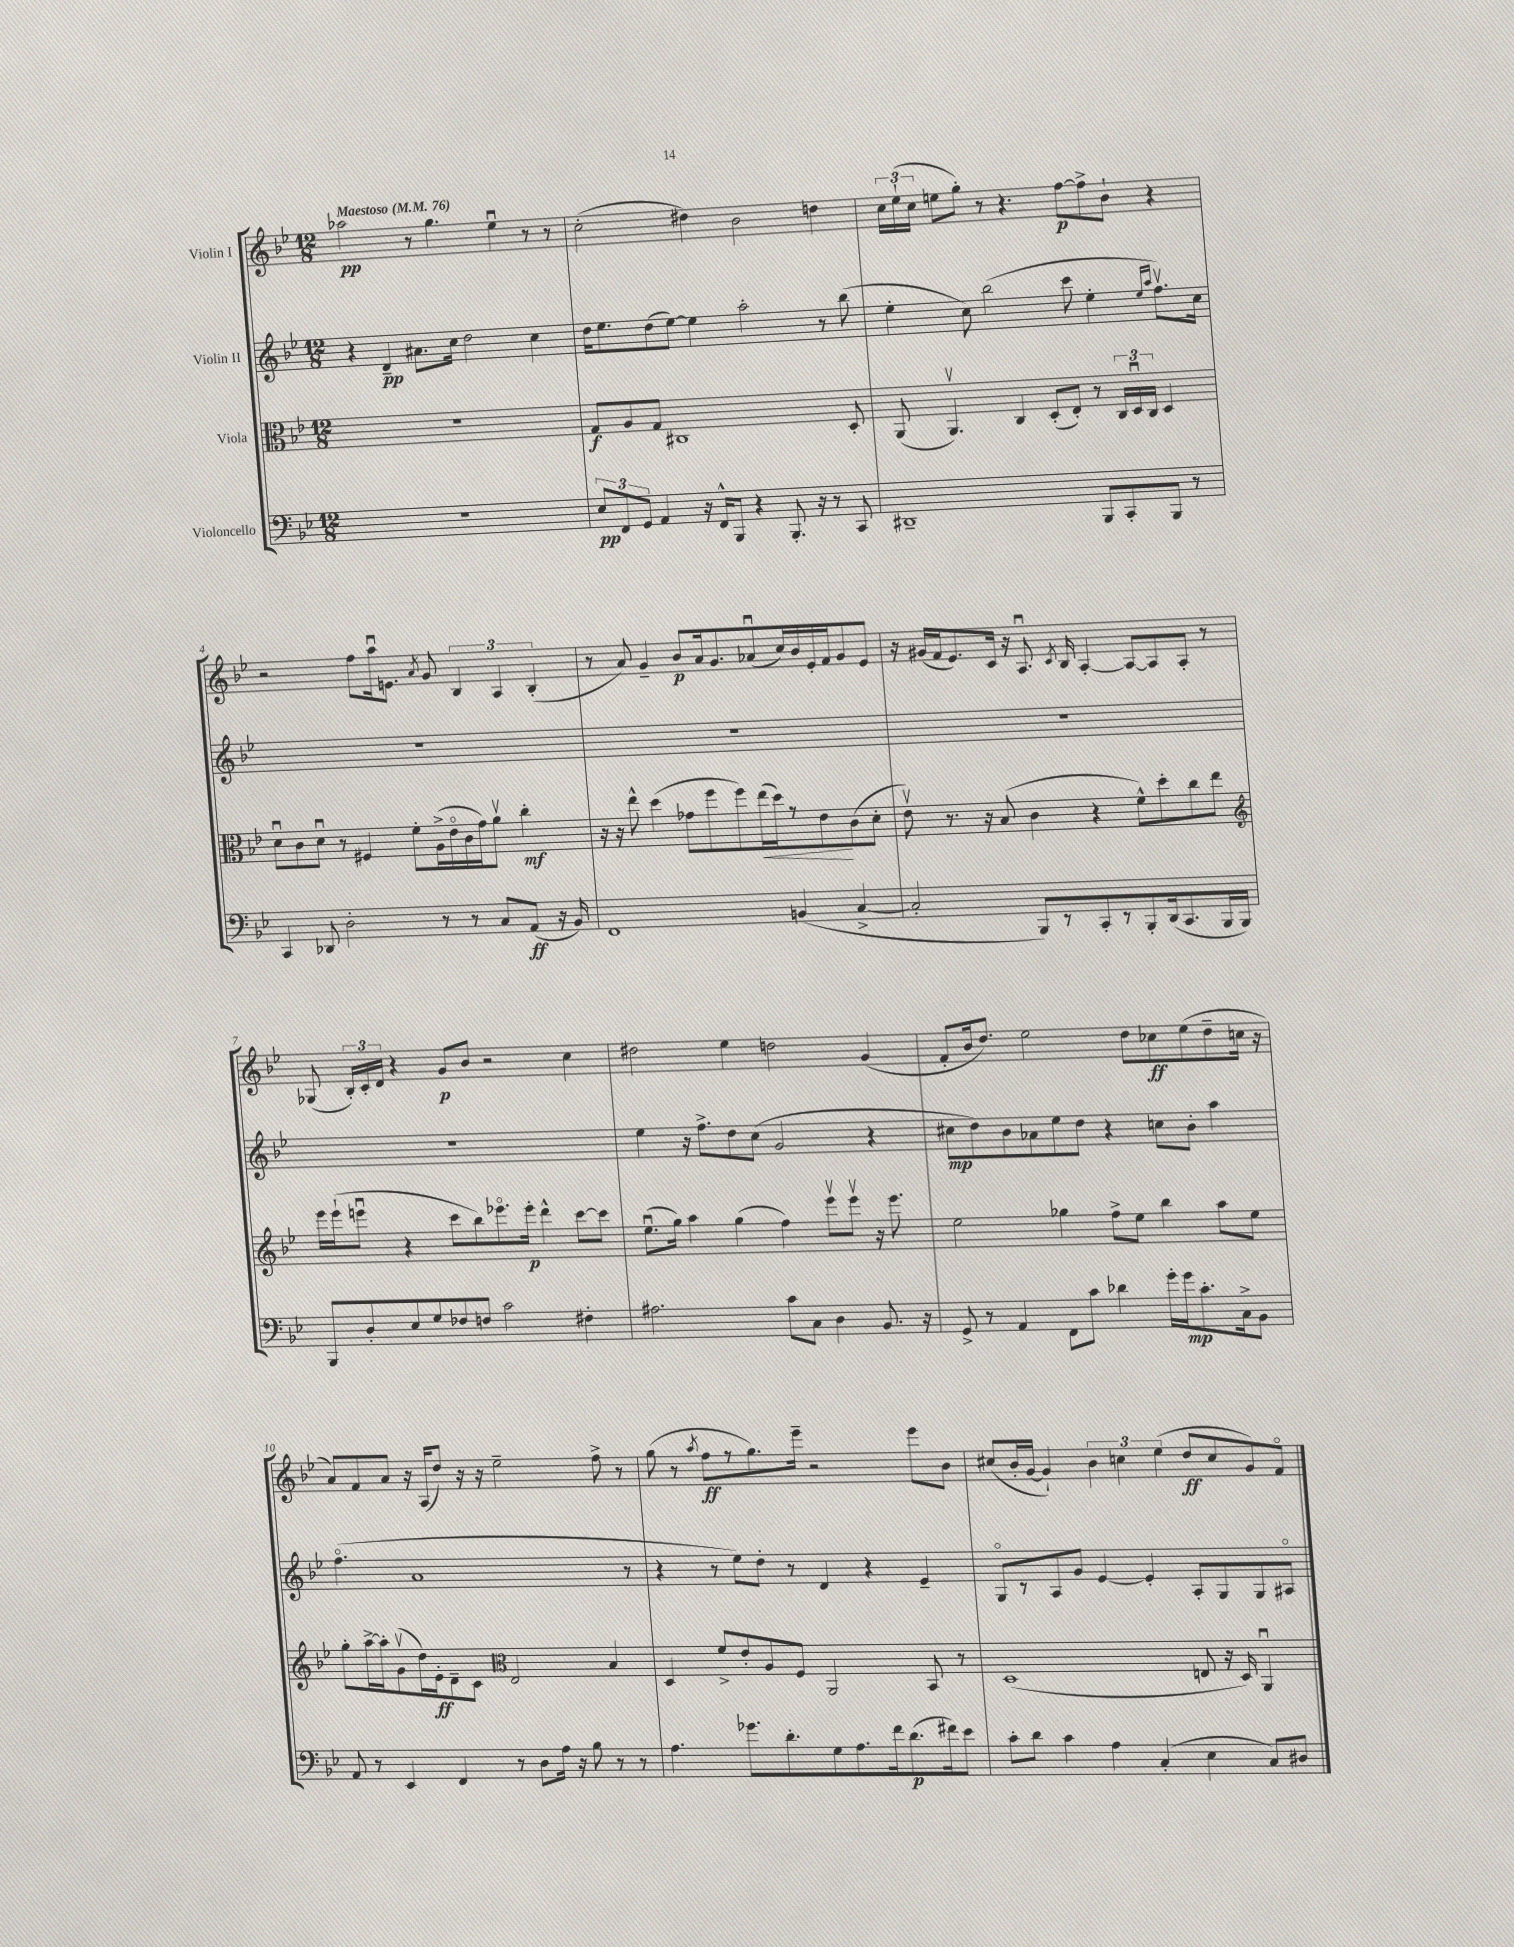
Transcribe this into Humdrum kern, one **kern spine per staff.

**kern	**kern	**kern	**kern
*staff4	*staff3	*staff2	*staff1
*clefF4	*clefC3	*clefG2	*clefG2
*k[b-e-]	*k[b-e-]	*k[b-e-]	*k[b-e-]
*M12/8	*M12/8	*M12/8	*M12/8
*MM76	*MM76	*MM76	*MM76
1.r	1.r	4r	2aa-\
.	.	4d~/	.
.	.	8.a#\L	8r
.	.	.	4.gg\
.	.	16cc\Jk	.
.	.	2dd\	.
.	.	.	4ee-u\
.	.	4cc\	8r
.	.	.	8r
=	=	=	=
12E-/L	8G/L	16dd\LK	(2cc'\
.	.	8.ee-\	.
12FF/	.	.	.
.	8A/	.	.
12GG/J	.	.	.
4AA/	8G/J	(8dd\	.
.	1C#	[8ee-\J)	.
16r	.	4ee-\]	4dd#\)
16FF^^/LK	.	.	.
8BBB-/J	.	.	.
4r	.	2aa'\	2b-\
8.BBB-'/	.	.	.
16r	.	.	.
8r	.	8r	4dd\
8CC/	8D'/	(8bb-\	.
=	=	=	=
1DD#~	(8AA/	4ee-'\	24cc\LL
.	.	.	(24ee-`\
.	.	.	24cc\JJ
.	4.AAv/)	.	8ee\L
.	.	8cc\)	8gg'\J)
.	.	(2bb-\	8r
.	4C/	.	4.r
.	(8D'/L	.	.
.	8E-'/J)	8ccc\	[8ff\L
8BBB-/L	8r	4ee-'\	8ff^\]
8CC'/	24C/LL	.	8b-`\J
.	24Du/	.	.
.	24C/JJ	.	.
.	.	16qqee-/LL	.
.	.	16qqaa/JJ	.
8BBB-/J	4D/	8.ffv\L)	4r
8r	.	.	.
.	.	16cc\Jk	.
=	=	=	=
4CC/	8du\L	1.r	2r
.	8c\	.	.
8DD-/	8du\J	.	.
2D'\	8r	.	.
.	4F#/	.	8ff\L
.	.	.	16aau\k
.	.	.	8.e\J
.	8f'\L	.	.
.	.	.	8qa/
8r	(16A^\L	.	8g/
.	16e-o\	.	.
8r	16c\	.	6B-/
.	16g\J)	.	.
8C/L	8av\J	.	.
.	.	.	6A/
(8AA/J	4cc'\	.	.
.	.	.	(6B-'/
16r	.	.	.
16BB-/)	.	.	.
=	=	=	=
1FF	16r	1.r	8r
.	16r	.	.
.	8ee-^^\	.	8a/)
.	(4dd\	.	4g~/
.	8g-\L	.	8b-/L
.	8ff\	.	16a/k
.	.	.	8.g/
.	8ff\)	.	.
.	(16ee-\L	.	(8a-u/
.	16dd\J)	.	.
(4BB/	8r	.	16cc/L)
.	.	.	16b-/
.	8e-\	.	16e-'/
.	.	.	16f/J
[4C^/	(8c\	.	8g/
.	8d'\J	.	8e-/J
=	=	=	=
2C'/]	8e-v\)	1.r	16r
.	.	.	(16g#/LL
.	8.r	.	16f/J
.	.	.	8.e-/)
.	16r	.	.
.	(8B-/	.	16c/Jk
.	.	.	16r
8BBB-/L)	4c\	.	8.Au/
8r	.	.	.
.	.	.	8qc/
.	.	.	16B-/
8CC'/	4r	.	[4A'/
8r	.	.	.
8BBB-'/	8f^^\L)	.	8A/_L
(16DD/k	8dd'\	.	8A/]
8.CC/	.	.	.
.	8cc\	.	8A'/J
16BBB-/L	8ee-\J	.	8r
16BBB-/JJ)	.	.	.
=	=	=	=
*	*clefG2	*	*
8BBB-/L	16eee-\LL	1.r	(8G-/
.	(16eee-`\J	.	.
8D'/	8eeeu\J	.	24B-'/LL)
.	.	.	24c'/
.	.	.	24d/JJ
8E-/	4r	.	4r
8G/	.	.	.
8F-/	8ccc\L	.	8g/L
8F/J	8bb-\)	.	8b-/J
2c\	8.eee-o\	.	2r
.	16eee-'\Jk	.	.
.	4ddd^^\	.	.
4F#'\	[8ccc\L	.	4cc\
.	8ccc\]J	.	.
=	=	=	=
2.A#\	(8.ee-u\L	4ee-\	2dd#\
.	16gg\Jk)	.	.
.	4aa\	16r	.
.	.	8.ff^\L	.
.	(4gg\	8dd\	4ee-\
.	.	(8cc\J	.
8c\L	4ff\)	2g/	2dd\
8C\J	.	.	.
4D\	8eee-v\L	.	.
.	8eee-v\J	.	.
8.BB-/	16r	4r	(4g/
.	8.eee-\	.	.
16r	.	.	.
=	=	=	=
8GG^/	2ee-\	8cc#\L	8f'/L
8r	.	8dd\)	16b-/k
.	.	.	8.dd/J)
4AA/	.	8b-\	.
.	.	8a-\	2ee-\
8FF\L	4gg-\	8ee-\	.
8c\J	.	8dd\J	.
4d-\	8ff^\L	4r	.
.	8ee-\J	.	8dd\L
16g'\LL	4bb-\	8cc\L	8cc-\
16g\J	.	.	.
8.c'\	.	8b-'\J	(8ee-\
.	8aa\L	4aa\	8dd~\
16C^\k	.	.	.
8BB-\J	8ee-\J	.	16cc\Jk
.	.	.	16r
=	=	=	=
8AA/	8gg'\L	(4.ffo\	8a/L)
8r	[16aa^\L	.	8f/
.	16aa'\]J	.	.
4EE-/	(8gv\	.	8a/J
.	16dd\L)	1a	16r
.	16e-'\J	.	(16A/LK
4FF/	8d~\	.	8dd/J)
.	8c\J	.	16r
.	.	.	16r
*	*clefC3	*	*
8r	2E-/	.	2ee-~\
8D\L	.	.	.
16A\Jk	.	.	.
16r	.	.	.
8B-\	.	.	.
8r	4B-/	.	8ff^\
8r	.	8r	8r
=	=	=	=
4.A\	4D/	4r	(8gg\
.	.	.	8r
.	.	.	8qaa/
.	8f^/L	8r	8ff\L
8.g-\L	8e-'/	8ee-\L)	8r
.	8A/	8dd'\J	8.gg\)
8.d'\	.	.	.
.	8F/J	8r	.
.	.	.	16eee-~\Jk
8G\	2AA/	4d/	2r
8.A\	.	.	.
.	.	4r	.
16f\k	.	.	.
(8.d\	.	.	.
.	8BB-/	4e-~/	8eee-\L
16f#\k)	.	.	.
8e-\J	8r	.	8b-\J
=	=	=	=
8c'\L	(1D	8Go/L	(8cc#/L
8d\J	.	8r	16b-'/L
.	.	.	[16g/JJ
4c\	.	8A/	4g`/])
.	.	8g/J	.
4A\	.	[4e-/	6b-\
.	.	.	6cc\
(4C'/	.	4e-'/]	.
.	.	.	(6ee-\
4E-\	8E/	8A'/L	8dd/L
.	16r	8G/	8cc/
.	16D/)	.	.
8C/L)	4AAu/	8G/	8g/)
8D#/J	.	8A#o/J	8fo/J
==	==	==	==
*-	*-	*-	*-
